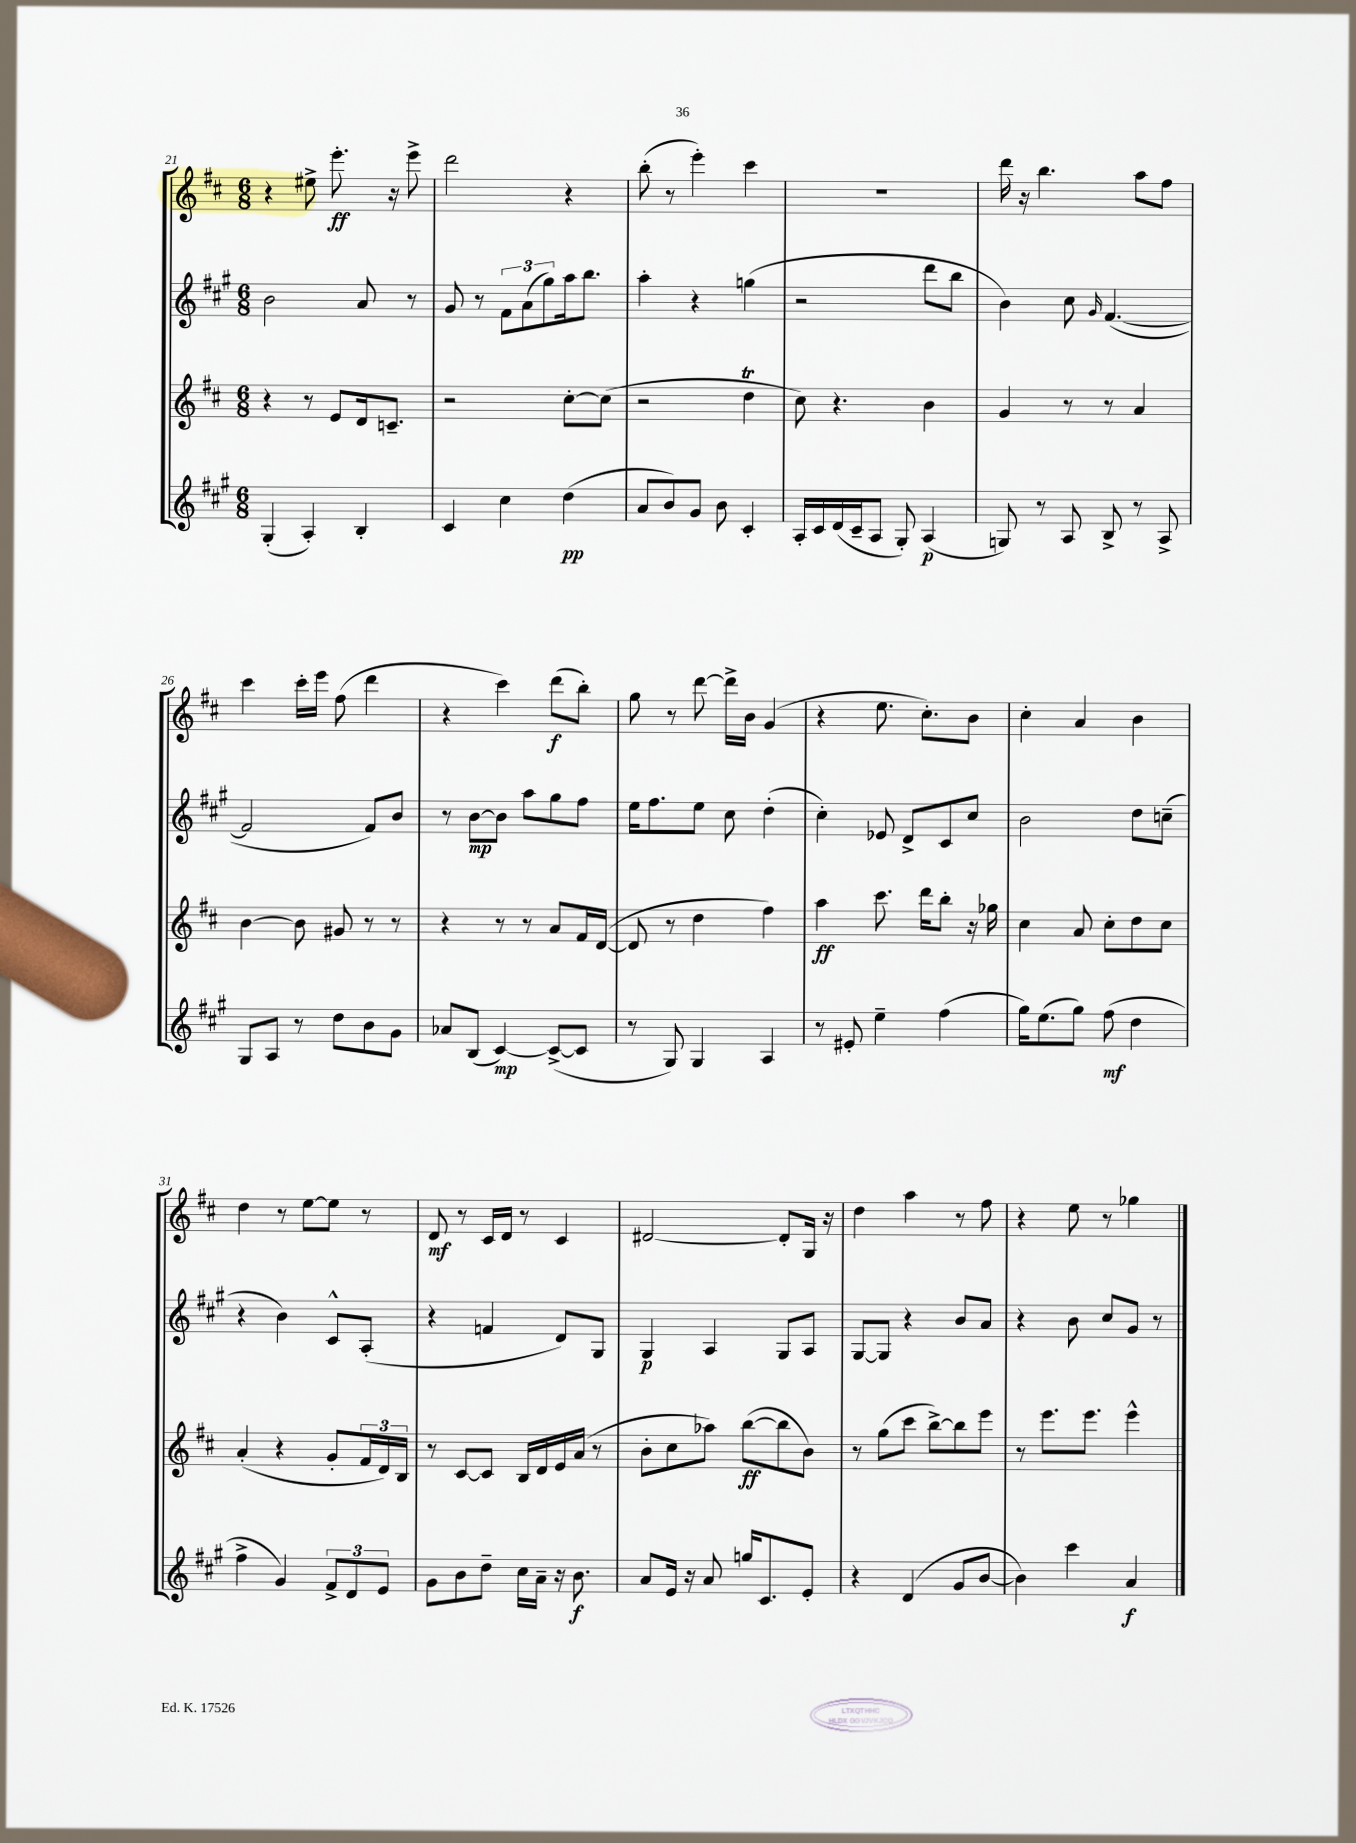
<<
\new StaffGroup <<
\new Staff = "s0" {
    \clef treble \key d \major \numericTimeSignature \time 6/8
    r4 eis''8-> e'''8.-.\ff r16 e'''8-> |
    d'''2 r4 |
    b''8-.( r8 e'''4-.) cis'''4 |
    R2. |
    d'''16 r16 b''4. a''8 fis''8 |
    cis'''4 cis'''16-. e'''16 fis''8( d'''4 |
    r4 cis'''4) d'''8\f( b''8-.) |
    g''8 r8 d'''8~ d'''16-> b'16 g'4( |
    r4 e''8. cis''8.-.) b'8 |
    cis''4-. a'4 b'4 |
    d''4 r8 e''8~ e''8 r8 |
    d'8\mf r8 cis'16 d'16 r8 cis'4 |
    dis'2~ dis'8-. g16 r16 |
    d''4 a''4 r8 fis''8 |
    r4 e''8 r8 ges''4 \bar "|." |
}
\new Staff = "s1" {
    \clef treble \key a \major \numericTimeSignature \time 6/8
    b'2 a'8 r8 |
    gis'8 r8 \tuplet 3/2 { fis'8 a'8( gis''8) } a''16 b''8. |
    a''4-. r4 g''4( |
    r2 d'''8 b''8 |
    b'4) cis''8 \grace { gis'16 } fis'4.~( |
    fis'2 fis'8) b'8 |
    r8 b'8~\mp b'8 a''8 gis''8 fis''8 |
    e''16 fis''8. e''8 cis''8 d''4-.( |
    cis''4-.) ees'8 d'8-> cis'8 cis''8 |
    b'2 d''8 c''8--( |
    r4 b'4) cis'8-^ a8-.( |
    r4 f'4 d'8) gis8 |
    gis4\p a4 gis8 a8 |
    gis8~ gis8 r4 b'8 a'8 |
    r4 b'8 cis''8 gis'8 r8 \bar "|." |
}
\new Staff = "s2" {
    \clef treble \key d \major \numericTimeSignature \time 6/8
    r4 r8 e'8 d'16 c'8.-- |
    r2 cis''8~-. cis''8( |
    r2 d''4\trill |
    cis''8) r4. b'4 |
    g'4 r8 r8 a'4 |
    b'4~ b'8 gis'8 r8 r8 |
    r4 r8 r8 a'8 fis'16 d'16~( |
    d'8 r8 d''4 fis''4) |
    a''4\ff cis'''8. d'''16 b''8-. r16 ges''16 |
    cis''4 a'8 cis''8-. d''8 cis''8 |
    a'4-.( r4 g'8-. \tuplet 3/2 { fis'16 d'16) b16 } |
    r8 cis'8~ cis'8 b16 d'16 e'16 a'16( r8 |
    b'8-. cis''8 aes''8) b''8~\ff( b''8 b'8) |
    r8 g''8( cis'''8 b''8~->) b''8 e'''8 |
    r8 e'''8. e'''8. e'''4-^ \bar "|." |
}
\new Staff = "s3" {
    \clef treble \key a \major \numericTimeSignature \time 6/8
    gis4-.( a4-.) b4-. |
    cis'4 cis''4 d''4\pp( |
    a'8 b'8) gis'8 b'8 cis'4-. |
    a16-. cis'16 d'16( cis'16-- a8 gis8-.) a4\p( |
    g8) r8 a8 b8-> r8 a8-> |
    gis8 a8 r8 d''8 b'8 gis'8 |
    aes'8 b8( cis'4~\mp) cis'8~->( cis'8 |
    r8 gis8) gis4 a4 |
    r8 eis'8-. e''4-- fis''4( |
    gis''16) e''8.( gis''8) fis''8\mf( d''4 |
    fis''4-> gis'4) \tuplet 3/2 { fis'8-> d'8 e'8 } |
    gis'8 b'8 d''8-- cis''16 a'16-- r16 b'8.\f |
    a'8 e'16 r16 a'8 g''16 cis'8. e'8-. |
    r4 d'4( gis'8 b'8~ |
    b'4) cis'''4 a'4\f \bar "|." |
}
>>
>>
\layout { \context { \Score currentBarNumber = #21 } }
